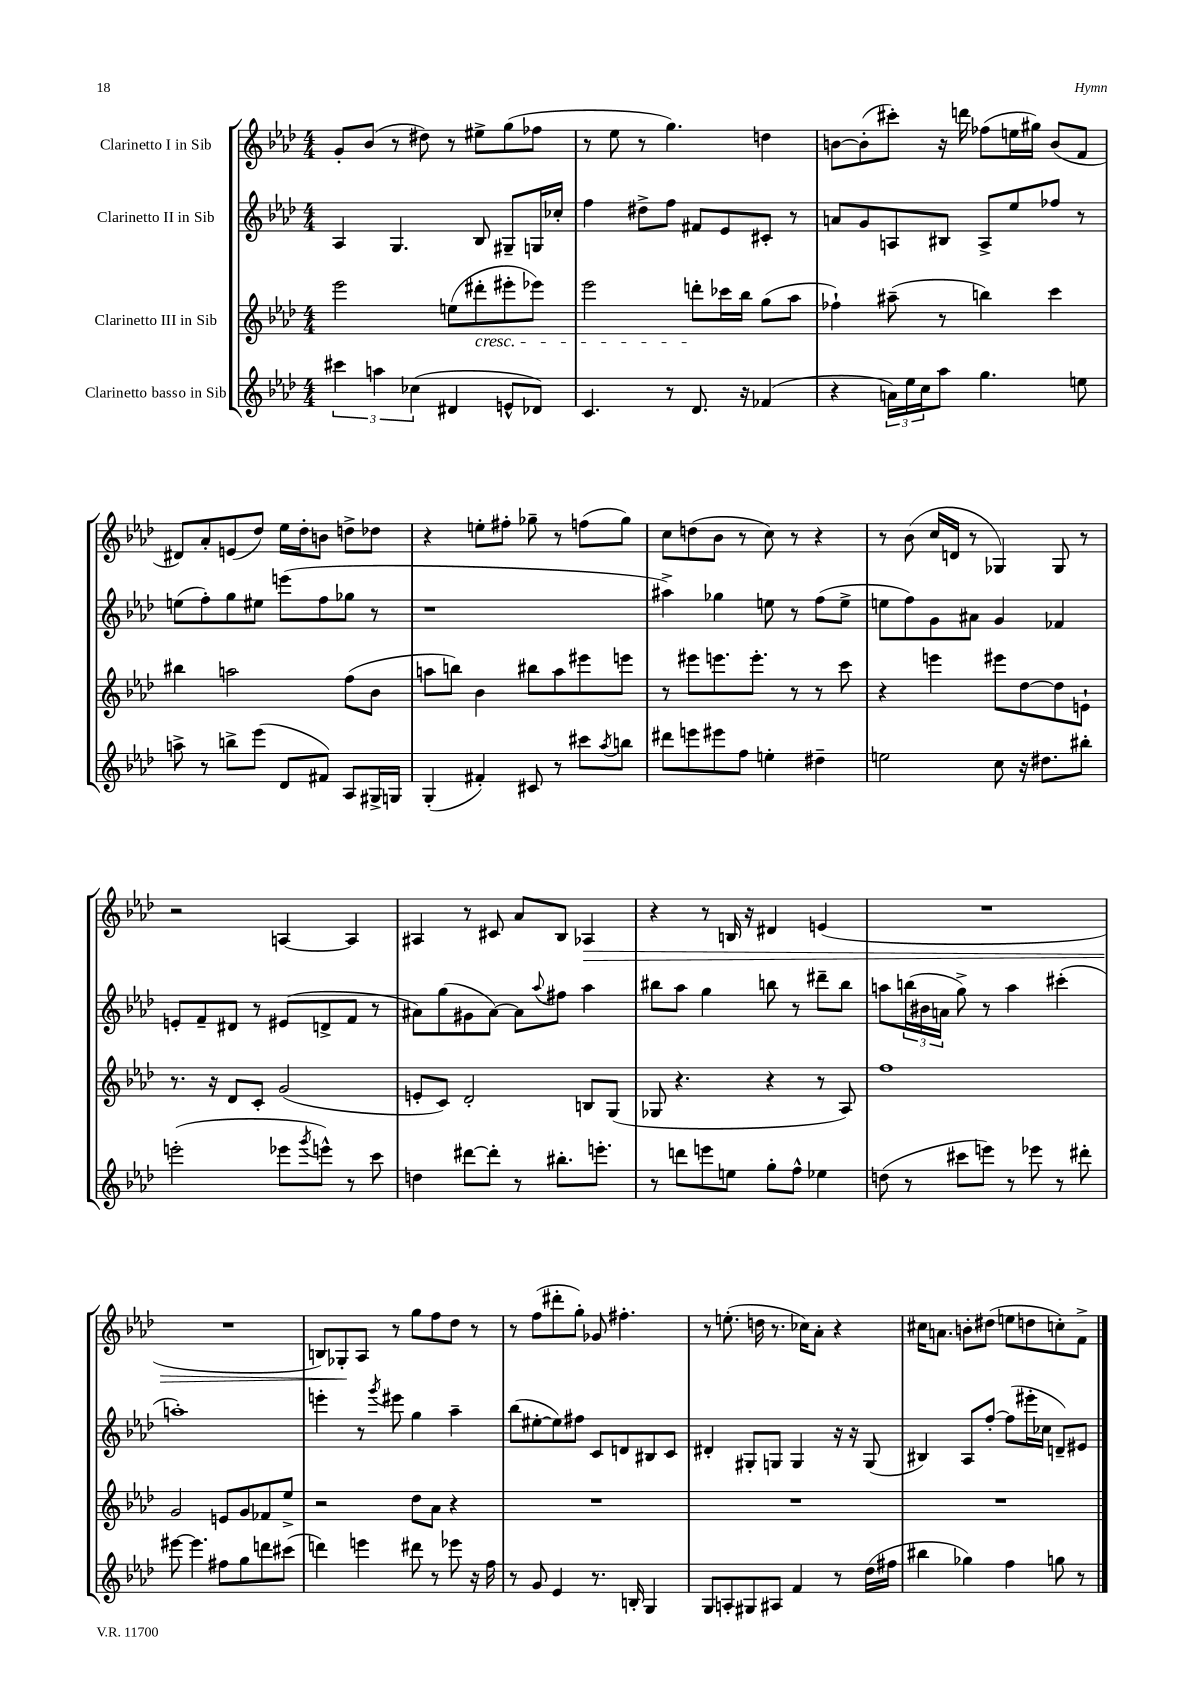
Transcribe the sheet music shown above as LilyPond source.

<<
\new StaffGroup <<
\new Staff = "s0" \with { instrumentName = "Clarinetto I in Sib" } {
    \clef treble \key aes \major \numericTimeSignature \time 4/4
    g'8-. bes'8( r8 dis''8) r8 eis''8-> g''8( fes''8 |
    r8 ees''8 r8 g''4.) d''4 |
    b'8~ b'8-.( cis'''8-.) r16 d'''16 fes''8( e''16 gis''16) b'8( f'8 |
    dis'8) aes'8-. e'8( des''8) ees''16 des''16-. b'8 d''8-> des''8 |
    r4 e''8-. fis''8-. ges''8-- r8 f''8( ges''8) |
    c''8 d''8( bes'8 r8 c''8) r8 r4 |
    r8 bes'8( c''16 d'16 r8 ges4) ges8 r8 |
    r2 a4~ a4 |
    ais4 r8 cis'8 aes'8 bes8 aes4\> |
    r4 r8 b16 r16 dis'4 e'4( |
    R1 |
    R1 |
    b8) ges8-.\! aes8 r8 g''8 f''8 des''8 r8 |
    r8 f''8( dis'''8-. g''8-.) ges'8 fis''4.-. |
    r8 e''8.-.( d''16 r8. ces''16) aes'8-. r4 |
    cis''16 a'8. b'8-. dis''8( e''8 d''8 c''8-.) f'8-> \bar "|." |
}
\new Staff = "s1" \with { instrumentName = "Clarinetto II in Sib" } {
    \clef treble \key aes \major \numericTimeSignature \time 4/4
    aes4 g4. bes8 gis8-- g16 ces''16-. |
    f''4 dis''8-> f''8 fis'8 ees'8 cis'8-. r8 |
    a'8 g'8 a8 bis8 a8-> ees''8 fes''8 r8 |
    e''8( f''8-.) g''8 eis''8 e'''8( f''8 ges''8 r8 |
    r1 |
    ais''4->) ges''4 e''8 r8 f''8( e''8-> |
    e''8 f''8) g'8 ais'8 g'4 fes'4 |
    e'8-. f'8-- dis'8 r8 eis'8( d'8-> f'8 r8 |
    ais'8) g''8( gis'8 ais'8~) ais'8 \appoggiatura { aes''8 } fis''8 aes''4 |
    bis''8 aes''8 g''4 b''8 r8 dis'''8-- b''8 |
    a''8 \tuplet 3/2 { b''16( bis'16 a'16 } g''8->) r8 a''4 cis'''4-.( |
    a''1-.) |
    e'''4-. r8 \acciaccatura { g'''8 } eis'''8 g''4 aes''4-- |
    bes''8( eis''8~-. eis''8) fis''8 c'8 d'8 bis8 c'8 |
    dis'4-. gis8-. g8 g4 r16 r16 g8( |
    bis4) aes8 f''8~-. f''8( eis'''16-. ces''16 d'8--) eis'8 \bar "|." |
}
\new Staff = "s2" \with { instrumentName = "Clarinetto III in Sib" } {
    \clef treble \key aes \major \numericTimeSignature \time 4/4
    ees'''2 e''8( dis'''8-.\cresc eis'''8-. ees'''8) |
    ees'''2 d'''8-.\! ces'''16 bes''16 g''8( aes''8 |
    fes''4-!) ais''8--( r8 b''4) c'''4 |
    bis''4 a''2 f''8( bes'8 |
    a''8 b''8) bes'4 bis''8 a''8 eis'''8 e'''8 |
    r8 eis'''8 e'''8. e'''8.-. r8 r8 c'''8 |
    r4 e'''4 eis'''8 des''8~ des''8 e'8-! |
    r8. r16 des'8 c'8-. g'2( |
    e'8-. c'8) des'2-. b8 g8( |
    ges8 r4. r4 r8 aes8) |
    f''1 |
    g'2 e'8 g'8 fes'8 ees''8-> |
    r2 des''8 aes'8 r4 |
    R1 |
    R1 |
    R1 \bar "|." |
}
\new Staff = "s3" \with { instrumentName = "Clarinetto basso in Sib" } {
    \clef treble \key aes \major \numericTimeSignature \time 4/4
    \tuplet 3/2 { cis'''4 a''4 ces''4( } dis'4 e'8-^ des'8) |
    c'4. r8 des'8. r16 fes'4( |
    r4 \tuplet 3/2 { a'16) ees''16 c''16 } aes''8 g''4. e''8 |
    a''8-> r8 b''8-> ees'''8( des'8 fis'8) aes8 gis16-> g16 |
    g4-.( fis'4-.) cis'8 r8 cis'''8 \acciaccatura { aes''8 } b''8 |
    dis'''8 e'''8 eis'''8 f''8 e''4-. dis''4-- |
    e''2 c''8 r16 dis''8. bis''8-. |
    e'''2-.( ees'''8 \acciaccatura { g'''8 } e'''8-^) r8 c'''8 |
    d''4 dis'''8~ dis'''8-. r8 bis''8.-. e'''8.-. |
    r8 d'''8 e'''8 e''8 g''8-. f''8-^ ees''4 |
    d''8( r8 cis'''8 e'''8) r8 ees'''8 r8 dis'''8-. |
    eis'''8~ eis'''4. fis''8 g''8 d'''8 cis'''8( |
    d'''4) e'''4 dis'''8 r8 ees'''8 r16 f''16 |
    r8 g'8 ees'4 r8. b16-. g4 |
    g8 a8-. gis8 ais8 f'4 r8 des''16( fis''16 |
    bis''4 ges''4) f''4 g''8 r8 \bar "|." |
}
>>
>>
\layout { \context { \Score \remove "Bar_number_engraver" } }
